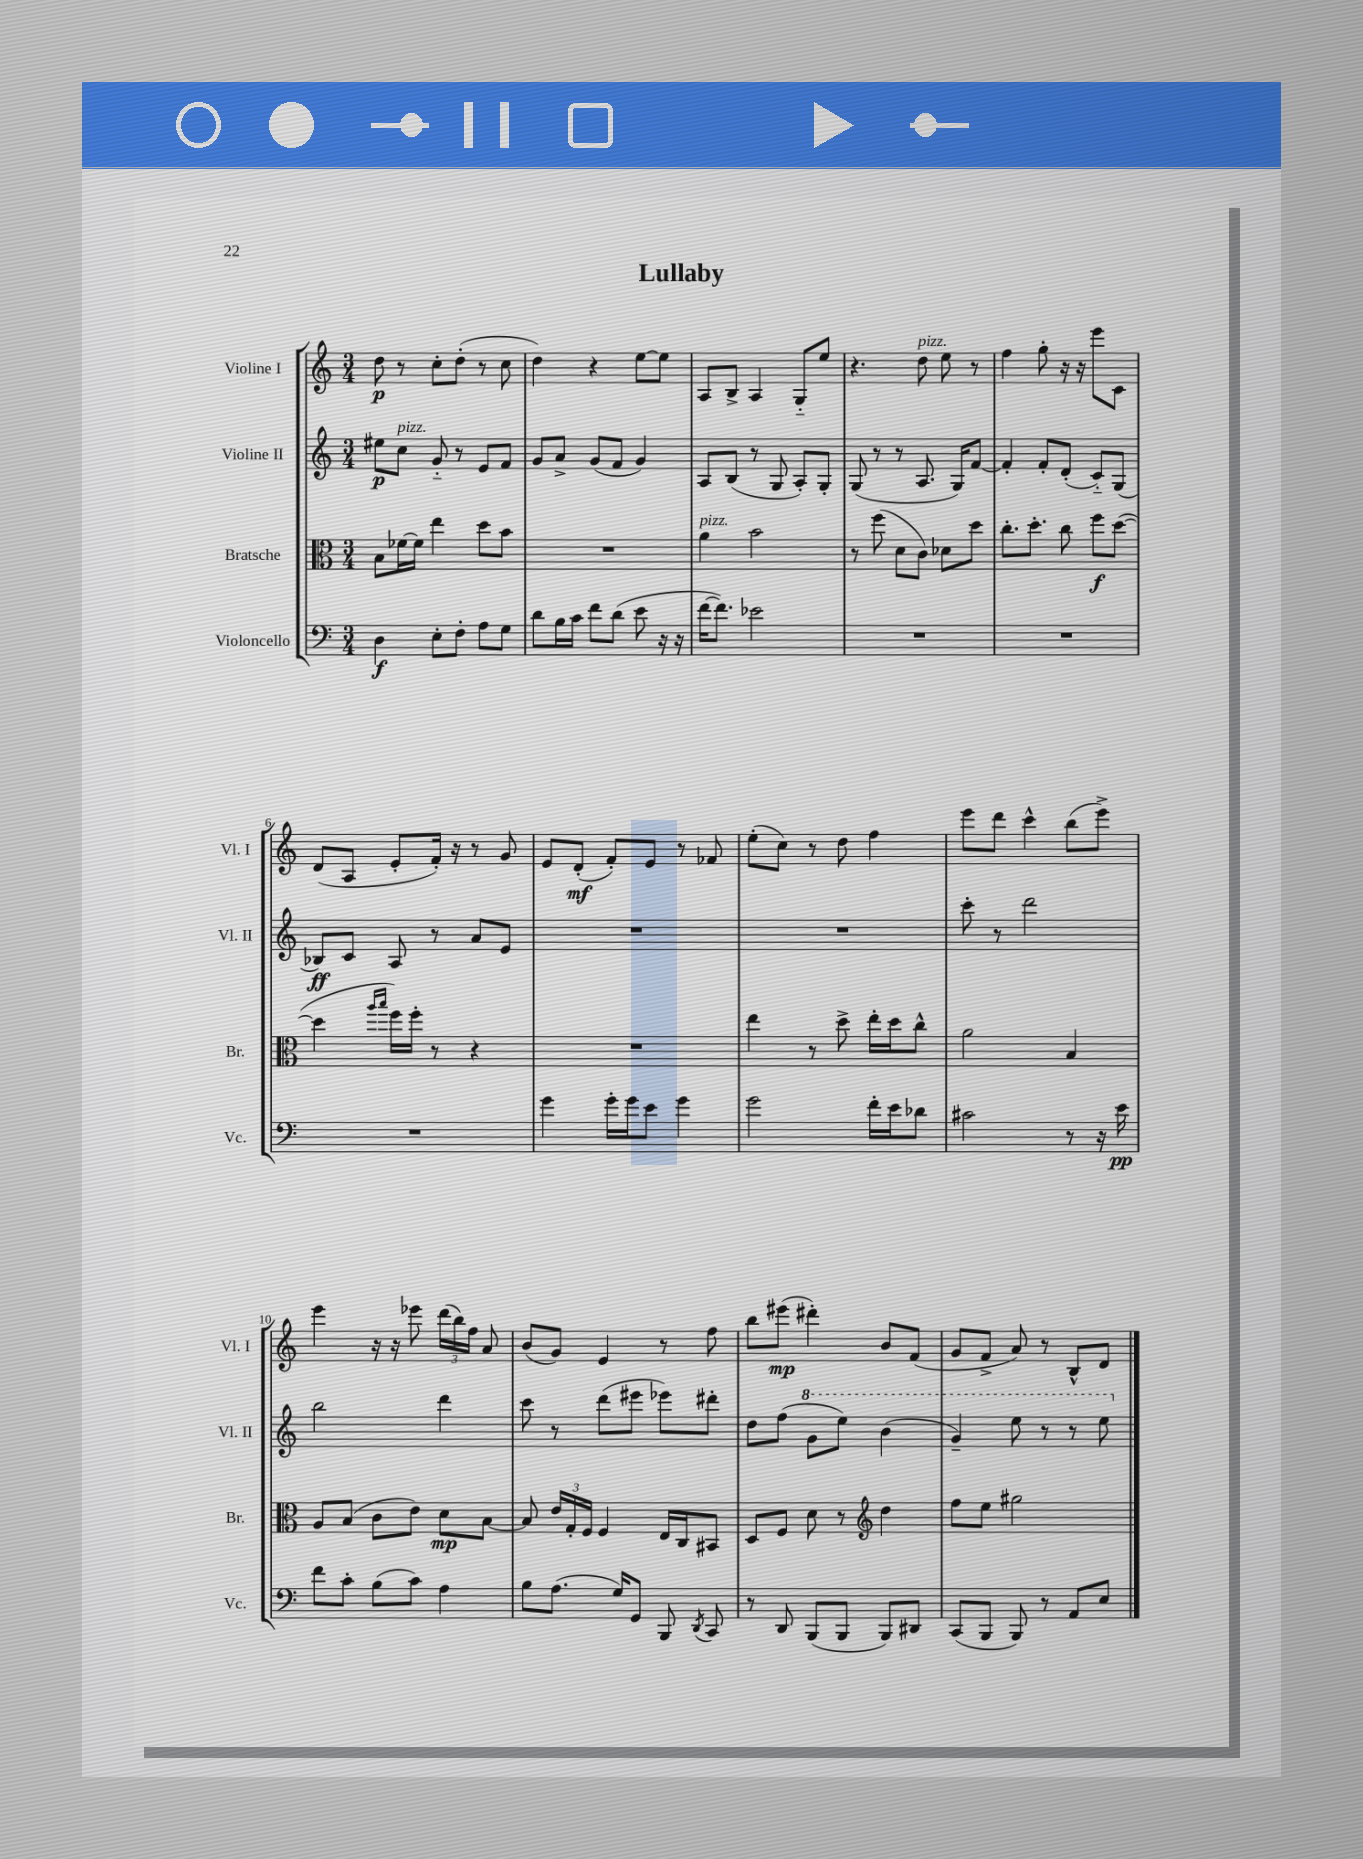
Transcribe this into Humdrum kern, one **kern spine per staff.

**kern	**kern	**kern	**kern
*staff4	*staff3	*staff2	*staff1
*clefF4	*clefC3	*clefG2	*clefG2
*k[]	*k[]	*k[]	*k[]
*M3/4	*M3/4	*M3/4	*M3/4
4D\	8B\L	8ee#\L	8dd\
.	[16f-\L	8cc\J	8r
.	16f-\]JJ	.	.
8E'\L	4ee\	8g'~/	8cc'\L
8F'\J	.	8r	(8dd'\J
8A\L	8dd\L	8e/L	8r
8G\J	8b\J	8f/J	8cc\
=	=	=	=
8d\L	2.r	8g/L	4dd\)
16B\L	.	8a^/J	.
16c\JJ	.	.	.
8f\L	.	(8g/L	4r
(8d\J	.	8f/J	.
8e\	.	4g/)	[8ee\L
16r	.	.	8ee\]J
16r	.	.	.
=	=	=	=
[16f\LK	4a\	8A/L	8A/L
8.f\]J)	.	.	.
.	.	(8B/J	8B^/J
2e-\	2b\	8r	4A/
.	.	8G/	.
.	.	8A'/L)	8G'~/L
.	.	8G'/J	8ee/J
=	=	=	=
2.r	8r	(8G/	4.r
.	(8ff\	8r	.
.	8d\L	8r	.
.	8c\J)	8.A/	8dd\
.	8d-\L	.	8ee\
.	.	16G/LK)	.
.	8dd\J	[8f/J	8r
=	=	=	=
2.r	8.cc'\L	4f'/]	4ff\
.	8.dd'\J	.	.
.	.	8f'/L	8gg'\
.	8cc\	(8d'/J	16r
.	.	.	16r
.	8ff\L	8c'~/L)	8eee\L
.	([8dd\J	(8G/J	8c\J
=	=	=	=
2.r	4dd\]	8B-/L)	(8d/L
.	.	8c/J	8A/J
.	16qqaa/LL	.	.
.	16qqbb/JJ	.	.
.	16ff\LL)	8A/	8e'/L
.	16ff'\JJ	.	.
.	8r	8r	16f'/Jk)
.	.	.	16r
.	4r	8a/L	8r
.	.	8e/J	8g/
=	=	=	=
4g\	2.r	2.r	8e/L
.	.	.	(8d'/J
16g'\LL	.	.	8f'/L)
16g\J	.	.	.
8e\J	.	.	8e/J
4g\	.	.	8r
.	.	.	8f-/
=	=	=	=
2g\	4ee\	2.r	(8ee'\L
.	.	.	8cc\J)
.	8r	.	8r
.	8dd^\	.	8dd\
16f'\LL	16ee'\LL	.	4ff\
16e\J	16dd\J	.	.
8d-\J	8cc^^\J	.	.
=	=	=	=
2c#\	2a\	8ccc'\	8eee\L
.	.	8r	8ddd\J
.	.	2ddd\	4ccc^^\
8r	4B/	.	(8bb\L
16r	.	.	8eee^\J)
16e\	.	.	.
=	=	=	=
8f\L	8A/L	2bb\	4eee\
8c'\J	(8B/J	.	.
(8B\L	8c\L	.	16r
.	.	.	16r
8c\J)	8e\J)	.	8eee-\
4A\	8d\L	4ddd\	(24ddd\LL
.	.	.	24bb\)
.	.	.	24ff\JJ
.	[8B\J	.	8a/
=	=	=	=
8B\L	8B/]	8ccc\	(8b/L
(8.A\J	24e/LL	8r	8g/J)
.	24G'/	.	.
.	24F/JJ	.	.
.	4F/	(8ddd\L	4e/
16G/LK)	.	.	.
8GG/J	.	8eee#\J	.
8BBB/	16E/LL	8eee-\L)	8r
.	16C/J	.	.
8qDD/	.	.	.
8CC/	8BB#/J	8ddd#'\J	8ff\
=	=	=	=
8r	8D/L	8dd\L	8bb\L
8DD/	8F/J	(8ff\J	(8eee#\J
(8BBB/L	8d\	8gg\L	4ddd#'\)
8BBB/J	8r	8eee\J)	.
*	*clefG2	*	*
8BBB/L)	4dd\	(4bb\	8b/L
8DD#/J	.	.	(8f/J
=	=	=	=
(8CC/L	8ff\L	4gg~/)	8g/L
8BBB/J	8ee\J	.	8f^/J
8BBB/)	2gg#\	8eee\	8a/)
8r	.	8r	8r
8AA/L	.	8r	8B^^/L
8E/J	.	8eee\	8d/J
==	==	==	==
*-	*-	*-	*-
